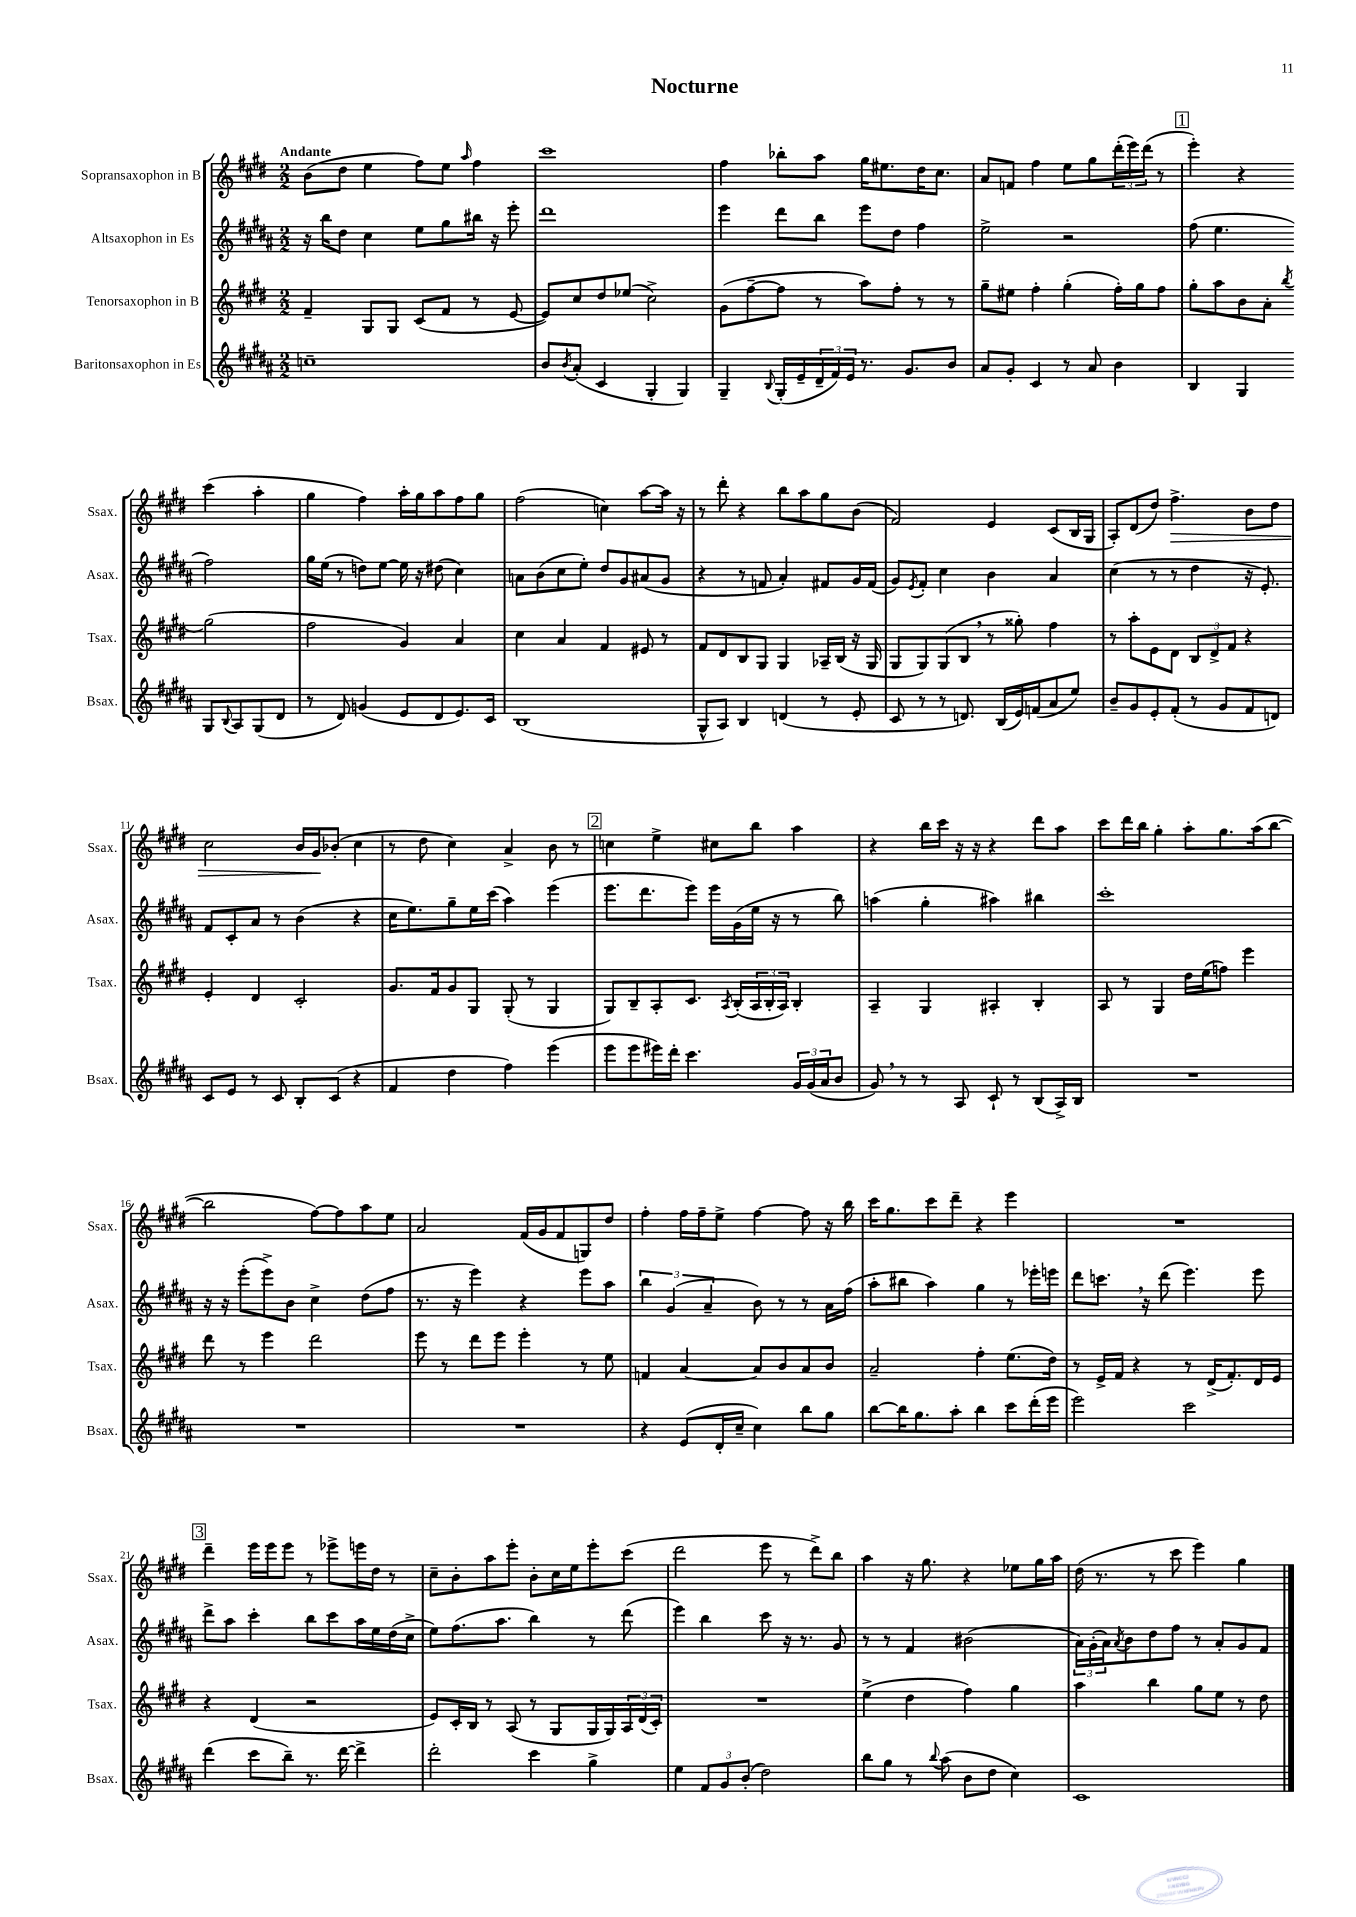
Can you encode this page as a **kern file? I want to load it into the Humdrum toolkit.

**kern	**kern	**kern	**kern
*staff4	*staff3	*staff2	*staff1
*clefG2	*clefG2	*clefG2	*clefG2
*k[f#c#g#d#a#]	*k[f#c#g#d#]	*k[f#c#g#d#a#]	*k[f#c#g#d#]
*M2/2	*M2/2	*M2/2	*M2/2
1cc~	4f#~/	16r	(8b\L
.	.	16bb\LK	.
.	.	8dd#\J	8dd#\J
.	8G#/L	4cc#\	4ee\
.	8G#/J	.	.
.	(8c#/L	8ee\L	8ff#\L)
.	8f#/J	8gg#\	8ee\J
.	.	.	16qqaa/
.	8r	16bb#\Jk	4ff#\
.	.	16r	.
.	[8e/	8eee'\	.
=	=	=	=
8b/L	8e/]L)	1ddd#	1ccc#
8qb/	.	.	.
(8a#'/J	8cc#/	.	.
4c#/	8dd#/	.	.
.	(8ee-/J	.	.
4G#'/	2cc#^\)	.	.
4G#/)	.	.	.
=	=	=	=
4G#~/	(8g#\L	4eee\	4ff#\
.	[8ff#~\	.	.
8qqB/	.	.	.
(16G#'/LL	8ff#\]J	8ddd#\L	8bb-'\L
16e~/	.	.	.
24d#~/	8r	8bb\J	8aa\J
24f#/)	.	.	.
24e/JJ	.	.	.
8.r	8aa\L)	8eee\L	16gg#\LK
.	.	.	8.ee#\
.	8ff#'\J	8dd#\J	.
8.g#/L	.	.	.
.	8r	4ff#\	16dd#\K
.	.	.	8.cc#\J
8b/J	8r	.	.
=	=	=	=
8a#/L	8gg#~\L	2ee^\	8a/L
8g#'/J	8ee#\J	.	8f/J
4c#/	4ff#'\	.	4ff#\
8r	(4gg#'\	2r	8ee\L
8a#/	.	.	8gg#\
4b\	16ff#'\LL)	.	(24ddd#'\L
.	.	.	24eee\)
.	16gg#\J	.	.
.	.	.	(24ddd#\JJ
.	8ff#\J	.	8r
=	=	=	=
4B/	8gg#'\L	(8ff#\	4eee'\)
.	8aa\	4.ee\	.
4G#/	8b\	.	4r
.	8a'\J	.	.
.	8qbb/	.	.
8G#/L	(2gg#\	2ff#\)	(4ccc#\
8qqB/	.	.	.
8A#/	.	.	.
(8G#/	.	.	4aa'\
8d#/J	.	.	.
=	=	=	=
8r	2ff#\	16gg#\LL	4gg#\
.	.	(16ee\JJ	.
8d#/)	.	8r	.
(4g/	.	8dd\L)	4ff#\)
.	.	[8ee\J	.
8e/L	4g#/)	16ee\]	16aa'\LL
.	.	16r	16gg#\J
8d#/	.	(8dd#\	8aa\
8.e/)	4a/	4cc#\)	8ff#\
.	.	.	8gg#\J
16c#/Jk	.	.	.
=	=	=	=
(1B	4cc#\	8a\L	(2ff#\
.	.	(8b\	.
.	4a/	8cc#\	.
.	.	8ee'\J)	.
.	4f#/	8dd#/L	4cc\)
.	.	8g#/	.
.	8e#/	(8a#/	[8aa\L
.	8r	8g#/J	16aa\]Jk
.	.	.	16r
=	=	=	=
8G#^^/L	8f#/L	4r	8r
8A#/J)	8d#/	.	8ddd#'\
4B/	8B/	8r	4r
.	8G#/J	8f/	.
(4d/	4G#/	4a#'/)	8bb\L
.	.	.	8aa\
8r	16A-~/LL	8f#/L	8gg#\
.	(16B/JJ	.	.
8e'/	16r	16g#/L	(8b\J
.	16G#/	(16f#/JJ	.
=	=	=	=
8c#/	8G#/L	8g#/L)	2f#/)
.	.	8qe/	.
8r	8G#/)	8f#'/J	.
8r	(8G#/	4cc#\	.
8.d/)	8B/J	.	.
.	8r	4b\	4e/
(16B/LL	.	.	.
16e/)	8gg##'\)	.	.
(16f/J	.	.	.
8a#/	4ff#\	4a#/	(8c#/L
8ee/J)	.	.	16B/L
.	.	.	16G#/JJ
=	=	=	=
8b~/L	8r	(4cc#\	8A'/L)
8g#/	8aa'\L	.	(8d#/
8e'/	8e\	8r	8dd#/J)
(8f#'/J	8d#\J	8r	4.ff#^\
8r	12B/L	4dd#\	.
.	12d#^/	.	.
8g#/L	.	.	.
.	12f#/J	.	.
8f#/	4r	16r	8b\L
.	.	8.e'/)	.
8d/J)	.	.	8dd#\J
=	=	=	=
8c#/L	4e'/	8f#/L	2cc#\
8e/J	.	8c#'/	.
8r	4d#/	8a#/J	.
8c#/	.	8r	.
8B'/L	2c#'/	(4b\	16b/LL
.	.	.	16g#/J
(8c#/J	.	.	(8b-'/J
4r	.	4r	4cc#\
=	=	=	=
4f#/	8.g#/L	16cc#\LK	8r
.	.	8.ee\)	.
.	.	.	8dd#\
.	16f#/k	.	.
4dd#\	8g#/	8gg#~\	4cc#\)
.	8G#/J	16ee\L	.
.	.	(16ccc#\JJ	.
4ff#\)	(8G#'/	4aa#\)	4a^/
.	8r	.	.
(4eee\	4G#/	(4eee\	8b\
.	.	.	8r
=	=	=	=
8eee\L	8G#/L)	8.eee\L	4cc\
8eee\	8B~/	.	.
.	.	8.ddd#\	.
16eee#\L)	8A'/	.	4ee^\
16ddd#'\JJ	.	.	.
4.ccc#\	8.c#/J	8eee\J)	.
.	.	16eee\LL	8cc#\L
.	8qA/	.	.
.	(16B'/LL	(16g#\	.
.	24A/	16ee\JJ	8bb\J
.	24B'/	.	.
.	.	16r	.
.	24A/JJ)	.	.
24g#/LL	4B'/	8r	4aa\
(24g#/	.	.	.
24a#/J	.	.	.
8b/J	.	8bb\)	.
=	=	=	=
8g#/)	4A~/	(4aa\	4r
8r	.	.	.
8r	4G#/	4gg#'\	16bb\LL
.	.	.	16ccc#\JJ
8A#/	.	.	16r
.	.	.	16r
8c#`/	4A#'/	4aa#\)	4r
8r	.	.	.
(8B/L	4B'/	4bb#\	8ddd#\L
16A#^/L)	.	.	8aa\J
16B/JJ	.	.	.
=	=	=	=
1r	8A/	1ccc#'	8ccc#\L
.	8r	.	16ddd#\L
.	.	.	16bb\JJ
.	4G#/	.	4gg#'\
.	16dd#\LL	.	8aa'\L
.	(16ee\J	.	.
.	8ff\J)	.	8.gg#\
.	4eee\	.	.
.	.	.	(16aa\k
.	.	.	[8bb\J
=	=	=	=
1r	8ddd#\	16r	2bb\]
.	.	16r	.
.	8r	(8eee'\L	.
.	4eee\	8eee^\)	.
.	.	8b\J	.
.	2ddd#\	4cc#^\	[8ff#\L)
.	.	.	8ff#\]
.	.	(8dd#\L	8aa\
.	.	8ff#\J	8ee\J
=	=	=	=
1r	8eee\	8.r	2a/
.	8r	.	.
.	.	16r	.
.	8ddd#\L	4eee\)	.
.	8eee\J	.	.
.	4eee'\	4r	(16f#/LL
.	.	.	16g#/J
.	.	.	8f#/
.	8r	8eee\L	8G/)
.	8ee\	8aa#\J	8dd#/J
=	=	=	=
4r	4f/	6bb\	4ff#'\
.	.	(6g#/	.
(8e/L	[4a/	.	16ff#\LL
.	.	.	16ff#~\J
.	.	6a#~/	.
16d#'/L	.	.	8ee^\J
16cc#~/JJ	.	.	.
4cc#\)	8a/]L	8b\)	[4ff#\
.	8b/	8r	.
8bb\L	8a/	8r	8ff#\]
8gg#\J	8b/J	16a#\LL	16r
.	.	(16ff#\JJ	16bb\
=	=	=	=
[8bb\L	2a~/	8aa#'\L	16ccc#\LK
.	.	.	8.gg#\
16bb\]K	.	8bb#\J	.
8.gg#\	.	.	.
.	.	4aa#\)	8ccc#\
8aa#'\J	.	.	8ddd#~\J
4bb\	4ff#'\	4gg#\	4r
8ccc#\L	(8.ee\L	8r	4eee\
(16ddd#'\L	.	16eee-'\LL	.
16eee\JJ	16dd#\Jk)	16eee\JJ	.
=	=	=	=
2eee\)	8r	8ddd#\L	1r
.	16e^/LL	8.ccc\J	.
.	16f#/JJ	.	.
.	4r	.	.
.	.	16r	.
.	.	(8ddd#\	.
2ccc#\	8r	4.eee\)	.
.	(16d#^/LK	.	.
.	8.f#'/)	.	.
.	16d#/L	8eee\	.
.	16e/JJ	.	.
=	=	=	=
(4ddd#\	4r	8ddd#^\L	4ddd#~\
.	.	8aa#\J	.
8ccc#\L	(4d#/	4ccc#'\	16eee\LL
.	.	.	16eee\J
8bb~\J)	.	.	8eee\J
8.r	2r	8bb\L	8r
.	.	8ccc#\	8eee-^\L
[16ddd#\	.	.	.
4ddd#^\]	.	16aa#\L	16eee\L
.	.	16ee\	16dd#\JJ
.	.	(16dd#\	8r
.	.	16cc#^\JJ	.
=	=	=	=
2ddd#'\	8e/L)	8ee\L)	8cc#~\L
.	16c#'/L	(8.ff#\	8b'\
.	16B/JJ	.	.
.	8r	.	8aa\
.	.	8.aa#\J	.
.	(8A/	.	8eee'\J
4ccc#\	8r	4bb\)	8b'\L
.	8G#/L	.	16cc#\L
.	.	.	16ee\J
4gg#^\	16G#/L	8r	8eee'\
.	16G#/)	.	.
.	24A/	(8ddd#\	(8ccc#\J
.	(24d#/	.	.
.	24c#'/JJ)	.	.
=	=	=	=
4ee\	1r	4eee\)	2ddd#\
12f#/L	.	4bb\	.
12g#/	.	.	.
(12b'/J	.	.	.
2dd#\)	.	8ccc#\	8eee\
.	.	16r	8r
.	.	8.r	.
.	.	.	8ddd#^\L)
.	.	8g#/	8bb\J
=	=	=	=
8bb\L	(4ee^\	8r	4aa\
8gg#\J	.	8r	.
8r	4dd#\	4f#/	16r
.	.	.	8.gg#\
8qqbb/	.	.	.
(8aa#\	.	.	.
8b\L	4ff#\)	(2b#\	4r
8dd#\J	.	.	.
4cc#\)	4gg#\	.	8ee-\L
.	.	.	16gg#\L
.	.	.	16aa\JJ
=	=	=	=
1c#	4aa\	24a#\LL)	(16dd#\
.	.	(24g#'\	.
.	.	.	8.r
.	.	24a#\J)	.
.	.	8qa#/	.
.	.	8b\	.
.	4bb\	8dd#\	8r
.	.	8ff#\J	8ccc#\
.	8gg#\L	8r	4eee\)
.	8ee\J	8a#'/L	.
.	8r	8g#/	4gg#\
.	8dd#\	8f#/J	.
==	==	==	==
*-	*-	*-	*-
